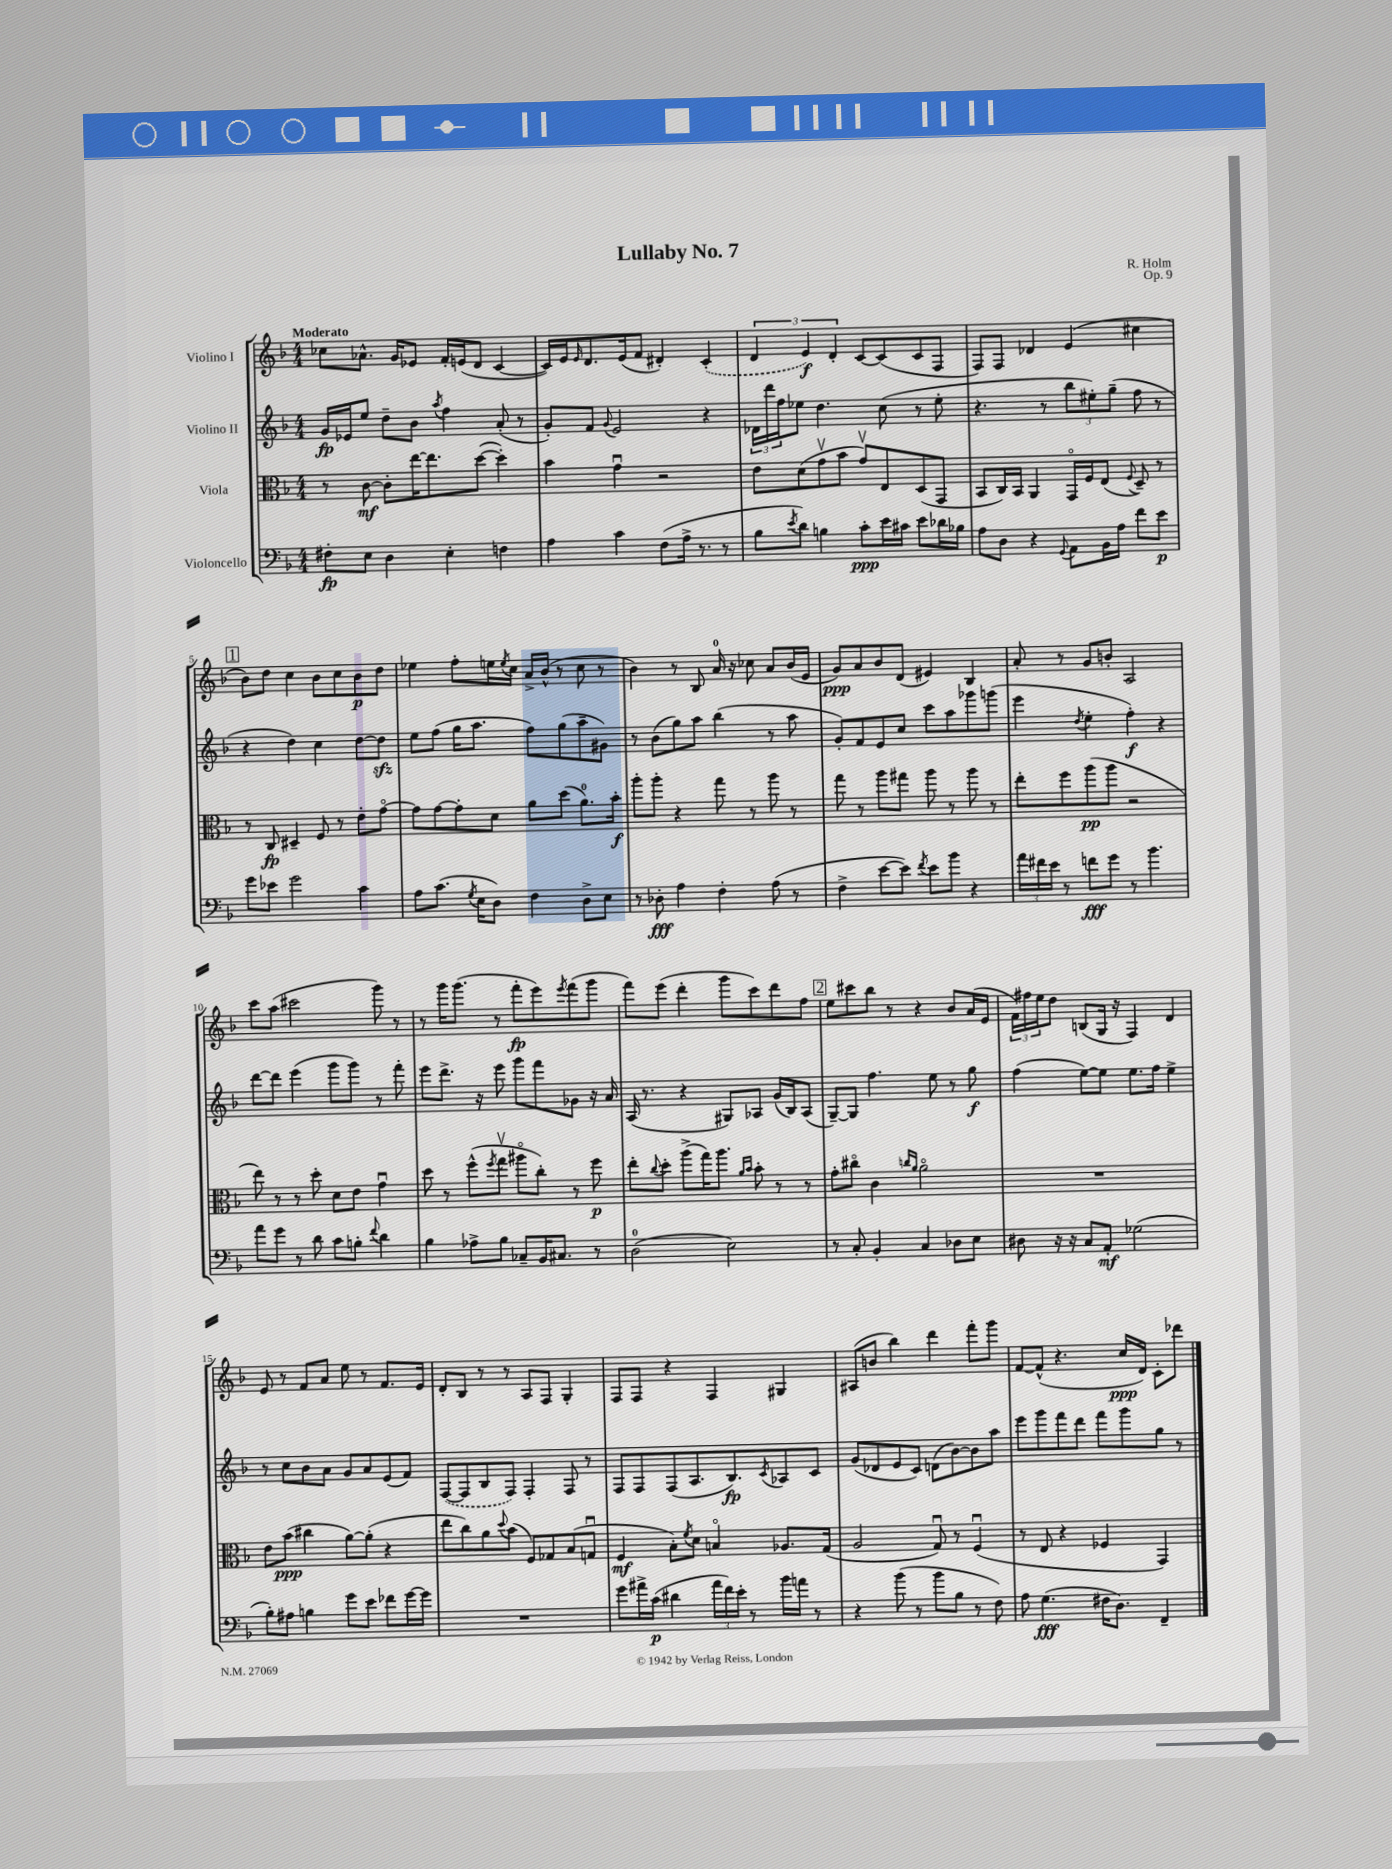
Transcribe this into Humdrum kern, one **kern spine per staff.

**kern	**kern	**kern	**kern
*staff4	*staff3	*staff2	*staff1
*clefF4	*clefC3	*clefG2	*clefG2
*k[b-]	*k[b-]	*k[b-]	*k[b-]
*M4/4	*M4/4	*M4/4	*M4/4
8F#'	8r	16g	8cc-
.	.	16e-	.
8E	[8c	8ee	8.a-^^
4D	8c']	8dd~	.
.	.	.	16g
.	[16ee	8b-	8e-
.	8.ee]	.	.
.	.	8qaa	.
4E'	.	4ff	16f'
.	.	.	(16e
.	([8dd	.	8d
4F	4dd'])	(8a'	[4c
.	.	8r	.
=	=	=	=
4A	4b-	8g')	16c])
.	.	.	16e
.	.	.	16qqe
.	.	8f	8.d
.	.	8qqg	.
4c	4gu	2e	.
.	.	.	(16e
.	.	.	8f
(8F	2r	.	4d#')
16A^	.	.	.
8.r	.	.	.
.	.	4r	(4c'
8r	.	.	.
=	=	=	=
8B-	8e	24d-	6d
.	.	24ddd	.
.	.	24ff	.
8qe	.	.	.
8d)	(8d	8ee-	.
.	.	.	6e)
4B	8gv	4.dd	.
.	.	.	6d'
.	8b-	.	.
8c'	8gv)	.	[8c
16e	8E	(8cc	(8c]
16c#	.	.	.
8e	(8D	8r	8c
16d-	8GG	8ee-'	8F
16B-	.	.	.
=	=	=	=
8A	8BB-	4.r	8F)
8D	16C)	.	8F
.	16BB-	.	.
4r	4AA	.	4d-
.	.	8r	.
8qqGG	.	.	.
8AA	16GGo	12bb-	(4e
.	16F	.	.
.	.	12ee#')	.
16BB-	(8E	.	.
.	.	(12gg~	.
16A	.	.	.
.	8qqF	.	.
8f	8D~)	8ff	4cc#
8e	8r	8r	.
=	=	=	=
8g	8r	4r	8b-)
8e-	8C	.	8dd
2g	4D#~	4dd)	4cc
.	8F	4cc	8b-
.	8r	.	8cc
4c	8e'	[8dd	8b-
.	[8go	8dd]	8dd
=	=	=	=
8A	8g]	8ee	4ee-
(8.c	[8g	(8ff	.
.	8g']	16gg	8ff'
8qG	.	.	.
16E	.	8.aa	.
8D)	8d	.	16ee
.	.	.	8qee
.	.	.	16cc
4F	8a	8ff)	16a^
.	.	.	(16b-^^
.	(8dd	(8gg	8r
8D^	8.a)	8aa~	8cc
8E	.	8g#)	8r
.	16b-'	.	.
=	=	=	=
8r	8aa'	8r	4b-)
8D-'	8aa'	(8b-	.
4A	4r	8gg)	8r
.	.	8aa	8B-
4F'	8gg	(4bb-	16a
.	.	.	16r
.	8r	.	8cc-
(8A	8aa	8r	8a
8r	8r	8aa	(16b-
.	.	.	16e
=	=	=	=
4F^	8gg	8g')	8g)
.	8r	8f	8a
[8e	8aa	8e	8b-
8e])	8gg#	8cc	(8d
8qf	.	.	.
8e	8aa	8ccc	4e#)
8b-	8r	8aa	.
4r	8aa	8ggg-	4B-
.	8r	(8ggg	.
=	=	=	=
24a	8ee'	4eee	8a'
24f#	.	.	.
24e	.	.	.
8r	8ff	.	8r
.	.	8qdd	.
8f	(8aa	4ee'	8g
8g	8aa	.	8b'
8r	2r	4ff')	2A
4.b-	.	.	.
.	.	4r	.
=	=	=	=
8a	8ee)	[8ddd	8ccc
8g	8r	8ddd]	(8aa
8r	8r	(4eee	2ccc#
8d	8dd'	.	.
8c	8d	8ggg	.
8B'	8e	8ggg)	.
8qqf	.	.	.
4d	4gu	8r	8ggg)
.	.	8fff'	8r
=	=	=	=
4B-	8dd	8eee	8r
.	8r	8.ddd^	16ggg
.	.	.	(8.ggg
8A-^	(8ff^^	.	.
.	.	16r	.
.	8qff	.	.
8B-	8ggv	8eee	8r
8C-~	8aa#o	8ggg	8fff'
16BB-	8cc')	8fff	8eee)
8.C#	.	.	.
.	.	.	8qeee
.	8r	8g-	(8fff
8r	8ff	16r	8ggg
.	.	16a	.
=	=	=	=
(2D	8ee'	(16A	8fff)
.	.	8.r	.
.	8qqcc	.	.
.	8dd'	.	(8eee
.	(8aa^	4r	4ddd'
.	16gg)	.	.
.	8.aa	.	.
2E)	.	8G#)	8ggg
.	16qqa	.	.
.	16qqb-	.	.
.	8b-'	8A-	8ccc)
.	8r	(16g	8ddd
.	.	16B-)	.
.	8r	(8A-	8ff
=	=	=	=
8r	8g'	[8G~)	8ee
8C'	8cc#o	8G]	8ccc#
4BB-'	4c	4.ff	8bb-
.	.	.	8r
.	16qqcc	.	.
.	16qqa	.	.
4C	2ao	.	4r
.	.	8ee	.
8D-	.	8r	8b-
8E	.	8gg	(16a
.	.	.	16e
=	=	=	=
8D#	1r	(4ff	24f)
.	.	.	24ff#
.	.	.	24ee
16r	.	.	8dd
16r	.	.	.
8C	.	[8ee)	(8B
8AA'	.	8ee]	16G
.	.	.	16r
(2G-	.	8.ee	4F)
.	.	16ff	.
.	.	4ee^	4d
=	=	=	=
8B-')	8e	8r	8e
8A#	(8b-	8cc	8r
4B	4cc#	8b-	8f
.	.	8a	8a
8g	[8a)	8g	8ee
8e	(8a']	8a	8r
8f-	4r	(8e	8.f
[16g	.	8f)	.
16g]	.	.	16e
=	=	=	=
1r	8ee	([8F	8d'
.	8cc)	8F]	8B-
.	8a	8B-	8r
.	8qqdd	.	.
.	(8b-	8F)	8r
.	8F)	4F'	8A
.	8G-	.	8F
.	(8B-	8F	4G'
.	8Gu	8r	.
=	=	=	=
8g	4F	8F	8F
16a#^	.	8F	8F
(16c	.	.	.
4d#	8B-')	(8F	4r
.	8qf	.	.
.	8d	8.A	.
24a#	4Bo	.	4F
24f)	.	.	.
.	.	8.B-)	.
24e'	.	.	.
8r	.	.	.
.	.	8qc	.
16b-	8.A-	8A-	4G#
16a	.	.	.
8r	.	8c	.
.	(16G	.	.
=	=	=	=
4r	2A	(8g	(8A#
.	.	8d-	8b
(8b-	.	8e	4bb-)
8r	.	8c)	.
8b-	8Gu)	(8d	4ddd
8B-	8r	[8b-)	.
8r	(4Fu	8b-]	8fff'
8F)	.	8aa	8ggg
=	=	=	=
8A	8r	8eee	[8f
(4.G	8E	8ggg	(8f^^]
.	4r	8fff	4.r
.	.	8ddd	.
16F#	4F-	8fff	.
8.D)	.	.	.
.	.	8ggg	16cc
.	.	.	16d)
4FF~	4GG)	8gg	8c'
.	.	8r	8ddd-
==	==	==	==
*-	*-	*-	*-
